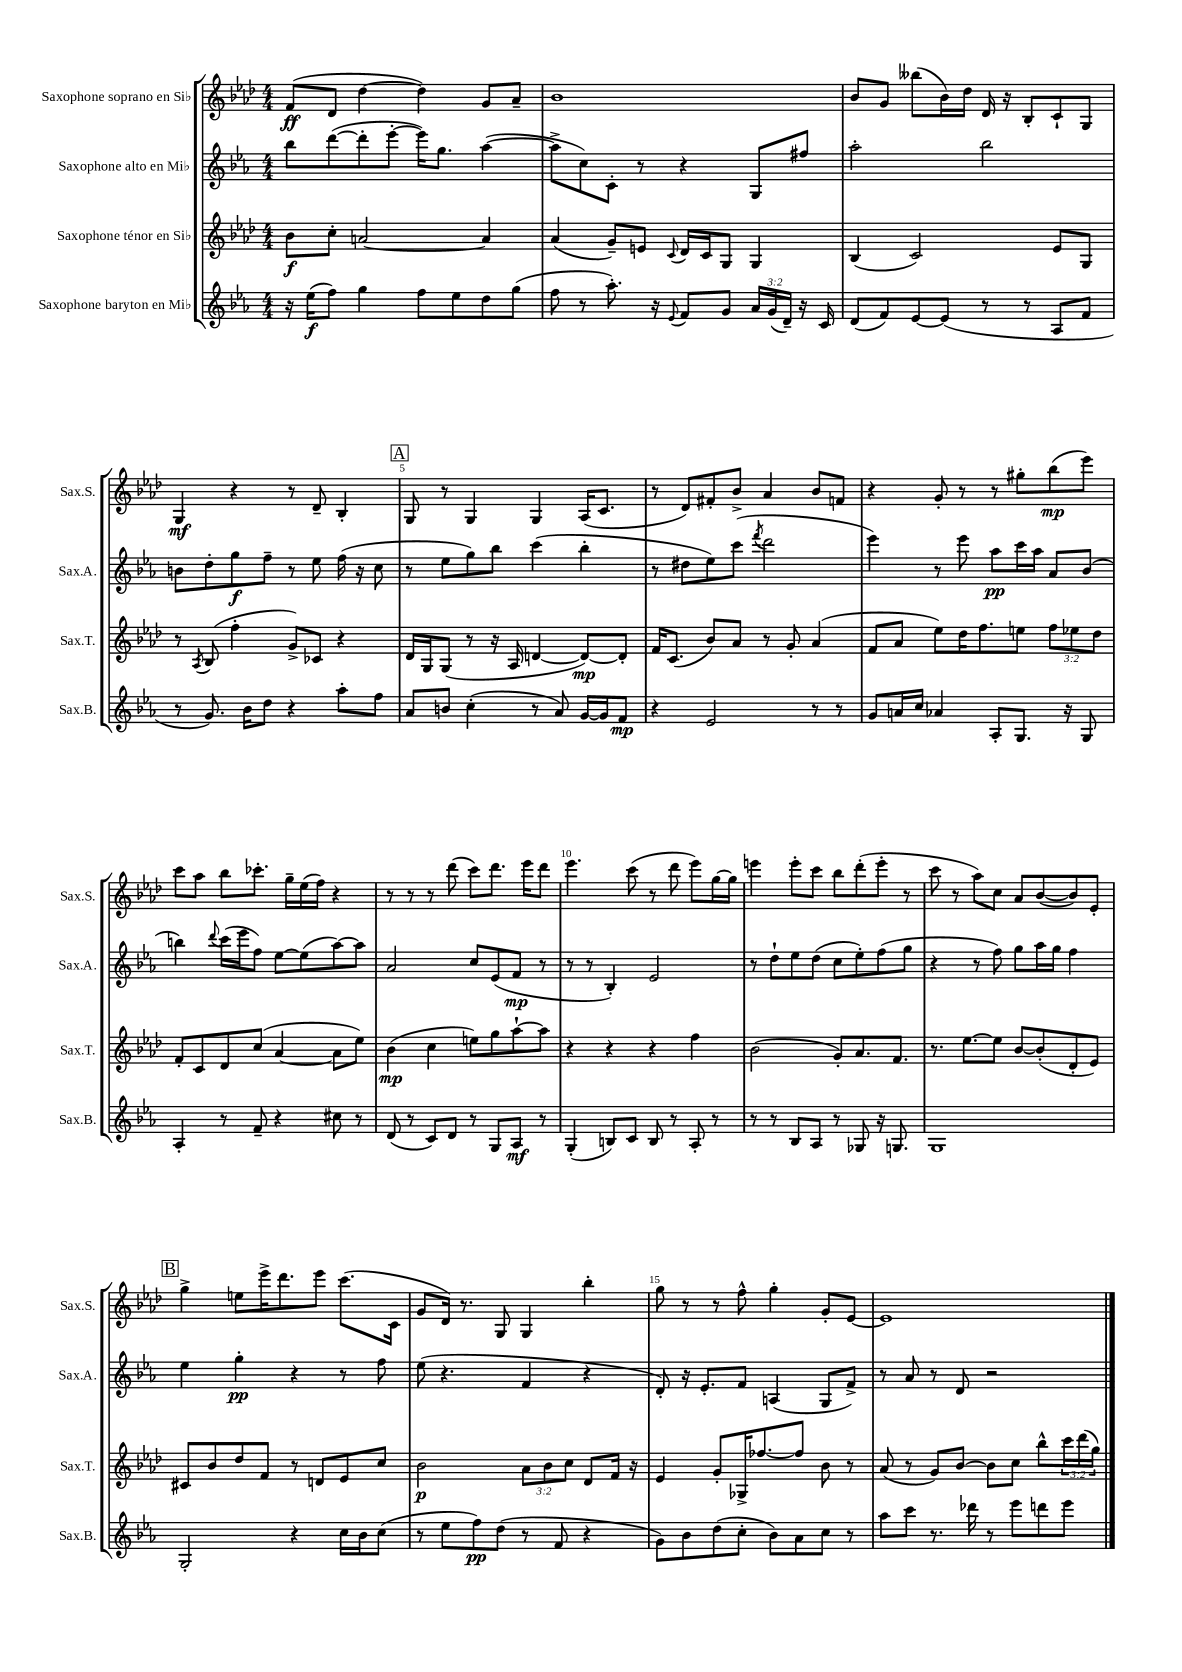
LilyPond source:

<<
\new StaffGroup <<
\new Staff = "s0" \with { instrumentName = "Saxophone soprano en Sib" shortInstrumentName = "Sax.S." } {
    \clef treble \key aes \major \numericTimeSignature \time 4/4
    f'8\ff( des'8 des''4~ des''4) g'8 aes'8-- |
    bes'1 |
    bes'8 g'8 beses''8( bes'16) des''16 des'16 r16 bes8-. c'8-! g8 |
    g4\mf r4 r8 des'8-- bes4-. |
    \mark \markup { \box "A" } g8 r8 g4 g4 aes16( c'8. |
    r8 des'8) fis'8-. bes'8-> aes'4 bes'8 f'8 |
    r4 g'8-. r8 r8 gis''8-. bes''8\mp( ees'''8) |
    c'''8 aes''8 bes''8 ces'''8.-. g''16-- ees''16( f''16) r4 |
    r8 r8 r8 des'''8( c'''8) des'''8. ees'''16 des'''8 |
    ees'''4. c'''8( r8 des'''8 ees'''8) g''16~ g''16 |
    e'''4 e'''8-. c'''8 bes''8 des'''8-.( e'''8-. r8 |
    c'''8 r8 aes''8) c''8 aes'8 bes'8~( bes'8) ees'8-. |
    \mark \markup { \box "B" } g''4-> e''8 ees'''16-> des'''8. ees'''8 c'''8.( c'16 |
    g'8 des'16) r8. g8 g4 bes''4-. |
    g''8 r8 r8 f''8-^ g''4-. g'8-. ees'8~ |
    ees'1 \bar "|." |
}
\new Staff = "s1" \with { instrumentName = "Saxophone alto en Mib" shortInstrumentName = "Sax.A." } {
    \clef treble \key ees \major \numericTimeSignature \time 4/4
    bes''8 d'''8~( d'''8-. ees'''8~-. ees'''16) g''8. aes''4~( |
    aes''8-> c''8) c'8-. r8 r4 g8 fis''8 |
    aes''2-. bes''2 |
    b'8 d''8-. g''8\f f''8-- r8 ees''8 f''16( r16 c''8 |
    \mark \markup { \box "A" } r8 ees''8 g''8) bes''8 c'''4( bes''4-. |
    r8 dis''8 ees''8) c'''8( \acciaccatura { f'''8 } d'''2 |
    ees'''4) r8 ees'''8 aes''8\pp c'''16 aes''16 aes'8 bes'8( |
    b''4) \appoggiatura { d'''8 } c'''16( ees'''16 f''8) ees''8~ ees''8( aes''8~) aes''8 |
    aes'2 c''8 ees'8( f'8\mp r8 |
    r8 r8 bes4-.) ees'2 |
    r8 d''8-! ees''8 d''8( c''8 ees''8-.) f''8( g''8 |
    r4 r8 f''8) g''8 aes''16 g''16 f''4 |
    \mark \markup { \box "B" } ees''4 g''4-.\pp r4 r8 f''8 |
    ees''8( r4. f'4 r4 |
    d'8-.) r16 ees'8.-. f'8 a4( g8 f'8->) |
    r8 aes'8 r8 d'8 r2 \bar "|." |
}
\new Staff = "s2" \with { instrumentName = "Saxophone ténor en Sib" shortInstrumentName = "Sax.T." } {
    \clef treble \key aes \major \numericTimeSignature \time 4/4 \override Staff.TupletNumber.text = #tuplet-number::calc-fraction-text
    bes'8\f c''8-. a'2~ a'4 |
    aes'4( g'8--) e'8 \appoggiatura { c'8 } des'16 c'16 g8 g4 |
    bes4( c'2) ees'8 g8 |
    r8 \acciaccatura { aes8 } bes8( f''4-. g'8->) ces'8 r4 |
    \mark \markup { \box "A" } des'16 g16 g8( r8 r16 aes16 d'4~ d'8~\mp) d'8-. |
    f'16 c'8.( bes'8) aes'8 r8 g'8-. aes'4( |
    f'8 aes'8 ees''8) des''16 f''8. e''8 \tuplet 3/2 { f''8 ees''8 des''8 } |
    f'8-. c'8 des'8 c''8( aes'4~ aes'8 ees''8) |
    bes'4\mp( c''4 e''8) g''8 aes''8~-! aes''8 |
    r4 r4 r4 f''4 |
    bes'2( g'8-.) aes'8. f'8. |
    r8. ees''8.~ ees''8 bes'8~ bes'8-.( des'8-. ees'8) |
    \mark \markup { \box "B" } cis'8 bes'8 des''8 f'8 r8 d'8 ees'8 c''8 |
    bes'2\p \tuplet 3/2 { aes'8 bes'8 c''8 } des'8 f'16 r16 |
    ees'4 g'8-. ges16-> fes''8.~ fes''8 bes'8 r8 |
    aes'8( r8 g'8) bes'8~ bes'8 c''8 bes''8-^ \tuplet 3/2 { c'''16 des'''16( g''16) } \bar "|." |
}
\new Staff = "s3" \with { instrumentName = "Saxophone baryton en Mib" shortInstrumentName = "Sax.B." } {
    \clef treble \key ees \major \numericTimeSignature \time 4/4 \override Staff.TupletNumber.text = #tuplet-number::calc-fraction-text
    r16 ees''16\f( f''8) g''4 f''8 ees''8 d''8 g''8( |
    f''8 r8 aes''8.-.) r16 \appoggiatura { ees'8 } f'8 g'8 \tuplet 3/2 { aes'16 g'16( d'16--) } r16 c'16 |
    d'8( f'8) ees'8~ ees'8( r8 r8 aes8 f'8 |
    r8 g'8.) bes'16 d''8 r4 aes''8-. f''8 |
    \mark \markup { \box "A" } aes'8 b'8 c''4-.( r8 aes'8) g'16~ g'16 f'8\mp |
    r4 ees'2 r8 r8 |
    g'8 a'16 c''16 aes'4 aes8-. g8. r16 g8 |
    aes4-. r8 f'8-- r4 cis''8 r8 |
    d'8( r8 c'8) d'8 r8 g8 aes8\mf r8 |
    g4-.( b8) c'8 b8 r8 aes8-. r8 |
    r8 r8 bes8 aes8 r8 ges8 r16 g8. |
    g1 |
    \mark \markup { \box "B" } g2-. r4 c''16 bes'16 c''8( |
    r8 ees''8 f''8\pp) d''8( r8 f'8 r4 |
    g'8) bes'8 d''8( c''8-. bes'8) aes'8 c''8 r8 |
    aes''8 c'''8 r8. des'''16 r8 ees'''8 d'''8 ees'''8 \bar "|." |
}
>>
>>
\layout { \context { \Score \override BarNumber.break-visibility = ##(#f #t #t) barNumberVisibility = #(every-nth-bar-number-visible 5) } }
